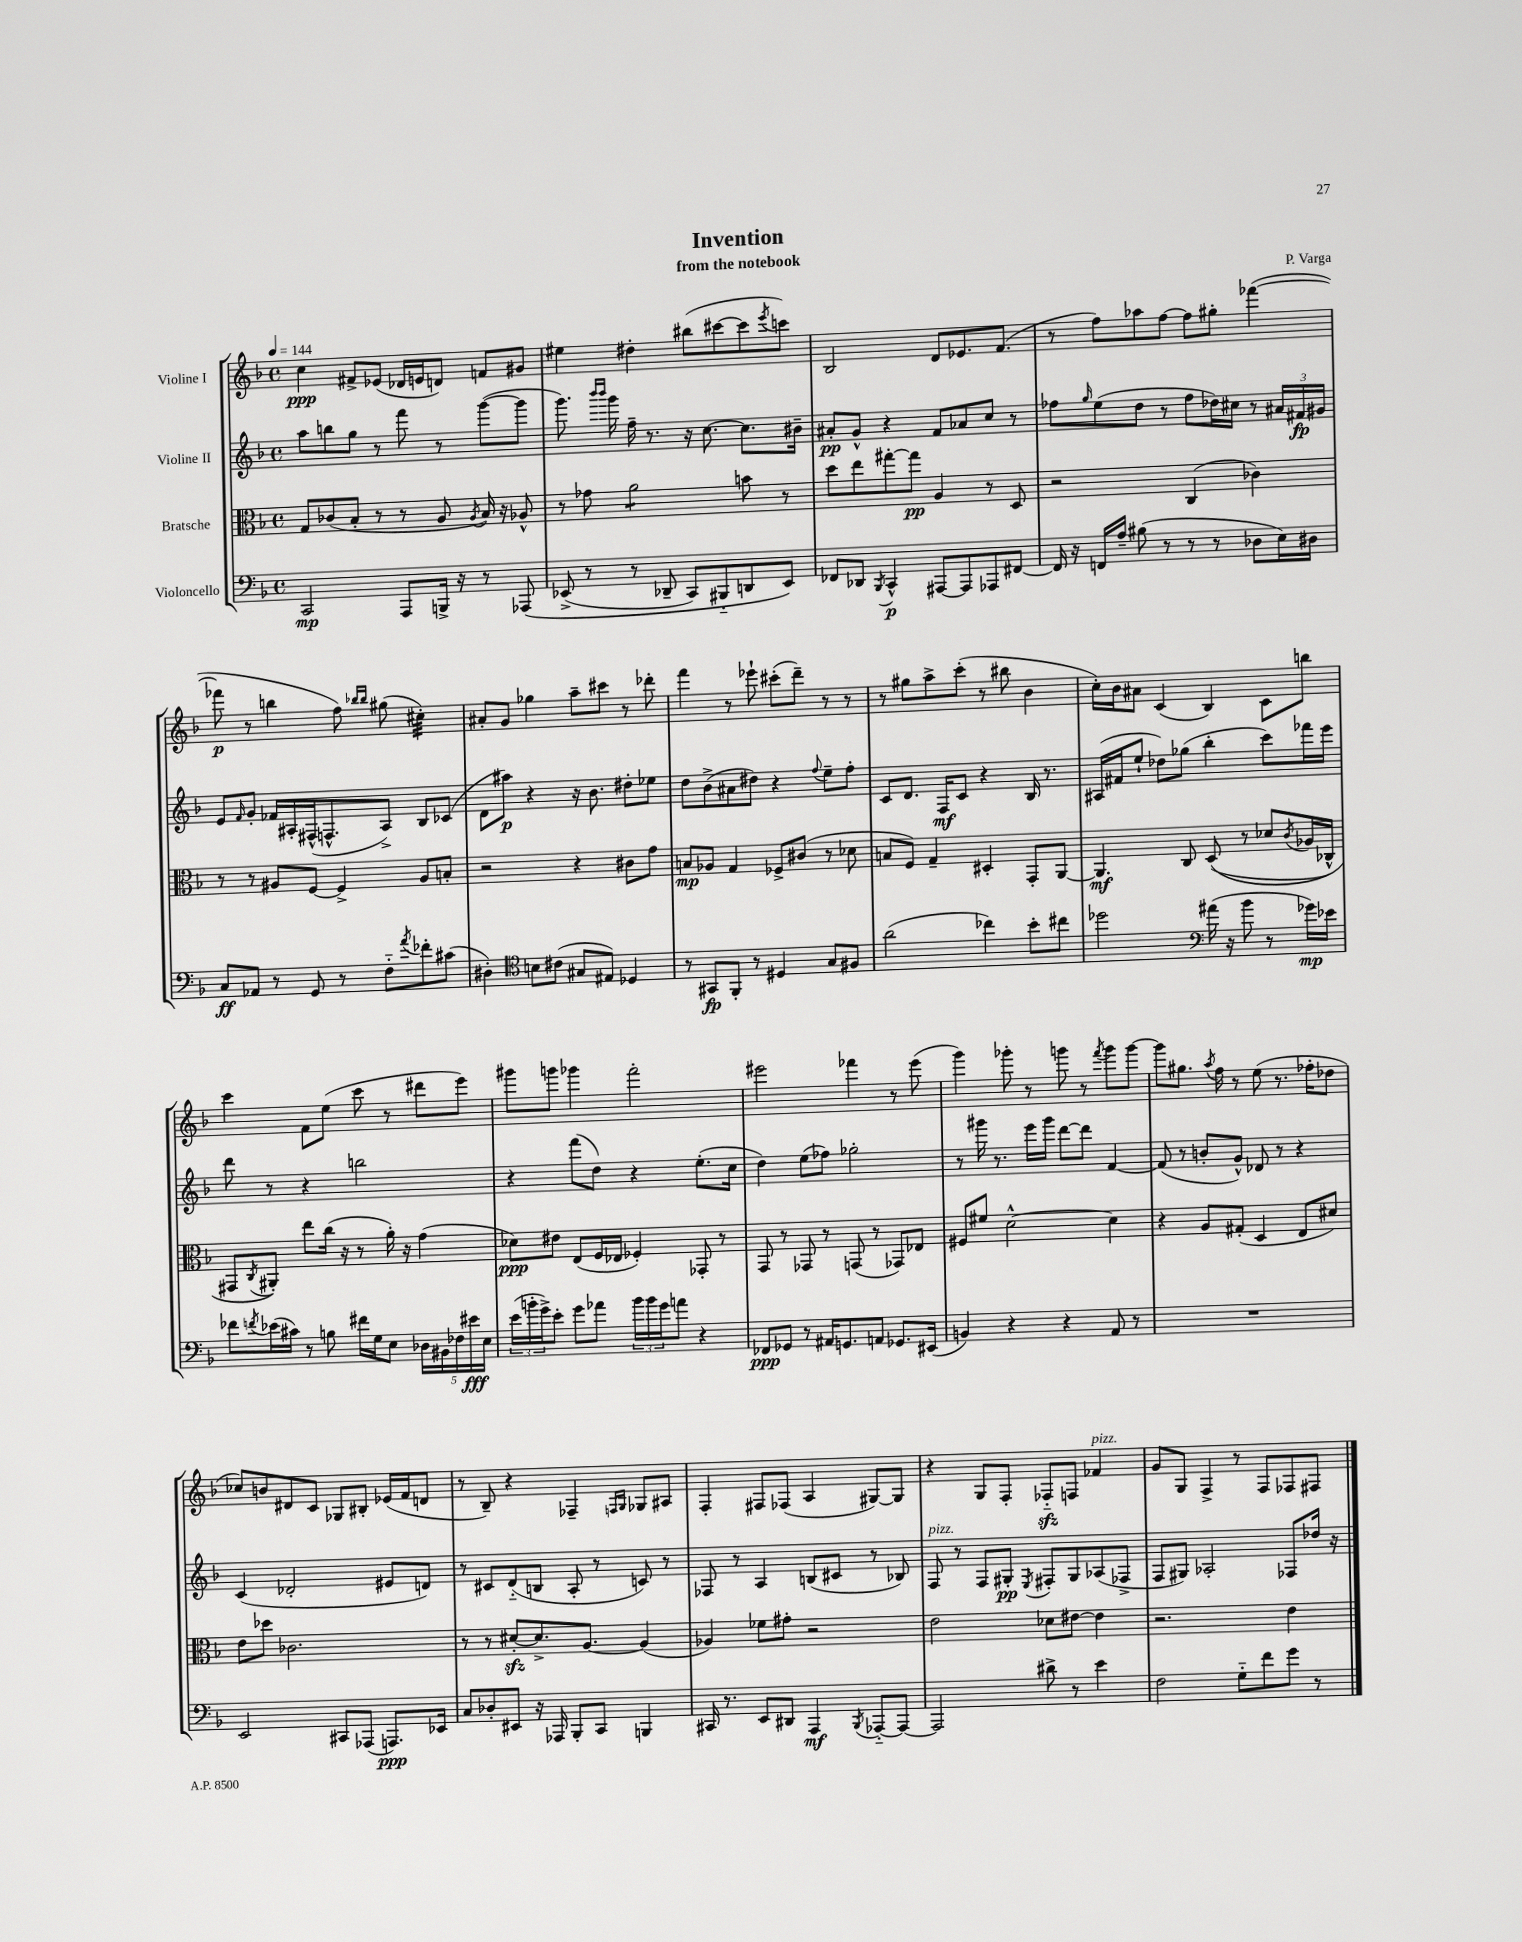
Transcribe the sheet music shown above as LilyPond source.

\header { title = "Invention" composer = "P. Varga" subtitle = "from the notebook" }
<<
\new StaffGroup <<
\new Staff = "s0" \with { instrumentName = "Violine I" } {
    \clef treble \key f \major \defaultTimeSignature \time 4/4 \tempo 4 = 144
    c''4\ppp fis'8-> ees'8( des'16 e'16 d'8) f'8 gis'8 |
    eis''4 dis''4-. bis''8( cis'''8~ cis'''8 \acciaccatura { e'''8 } c'''8) |
    bes2 d'8 ees'8. f'8.( |
    r8 f''8) aes''8 f''8~ f''8 gis''8-. fes'''4~( |
    fes'''8\p r8 b''4 f''8) \grace { bes''16 bes''16 } gis''8( cis''4:32-.) |
    ais'8-. g'8 ges''4 a''8-- cis'''8 r8 des'''8-. |
    f'''4 r8 ees'''8-! cis'''8-.( d'''8--) r8 r8 |
    r8 gis''8 a''8-> c'''8-.( r8 bis''8 bes'4 |
    c''16-.) bes'16 ais'8 c'4( bes4) c'8 b''8 |
    c'''4 f'8 e''8( c'''8 r8 dis'''8 e'''8) |
    gis'''8 g'''8 ges'''4 f'''2-. |
    eis'''2 fes'''4 r8 eis'''8( |
    g'''4) ges'''8-. r8 g'''8 r8 \acciaccatura { f'''8 } g'''8 g'''8~ |
    g'''8 gis''8. \acciaccatura { a''8 } f''16 r8 e''8( r8. fes''16-. des''8 |
    ces''8) b'8 dis'8 c'8 ges8 bis8-. ees'16( f'16 d'8 |
    r8 bes8--) r4 fes4-- \grace { f16 g16 } ges8 ais8 |
    f4-. fis8 fes8( a4 gis8~) gis8 |
    r4 g8 f8-. fes8-_\sfz f8 fes'4^\markup { \italic "pizz." } |
    g'8 g8 f4-> r8 f8 fes8 fis8 \bar "|." |
}
\new Staff = "s1" \with { instrumentName = "Violine II" } {
    \clef treble \key f \major \defaultTimeSignature \time 4/4
    a''8 b''8 g''8 r8 f'''8 r8 g'''8~( g'''8 |
    g'''8.) \grace { bes'''16 bes'''16 } g'''16 f''16-- r8. r16 c''8.~ c''8. bis'16-- |
    ais'8-.\pp g'8-^ r4 f'8 aes'8 c''8 r8 |
    fes''8 \grace { g''16 } e''8( d''8 r8 fes''8 des''16) cis''16 r8 \tuplet 3/2 { ais'16 fis'16\fp gis'16 } |
    e'8 \grace { f'16 } g'8-. fes'16 ais16-. fis16-^( f8.-^ ais8->) bes8 ces'8( |
    d'8 ais''8\p) r4 r16 bes'8. dis''8-. ees''8 |
    d''8 bes'8->( ais'8 dis''8) r4 \appoggiatura { f''8 } e''8-- f''8-. |
    c'8 d'8. f16\mf c'8 r4 bes16 r8. |
    ais16( fis'16 e''8-! des''8) ges''8( bes''4-. c'''8) fes'''16 e'''16 |
    d'''8 r8 r4 b''2 |
    r4 f'''8( d''8) r4 e''8.-.( c''16 |
    d''4) e''8( fes''8) ges''2-. |
    r8 gis'''16 r8. e'''16 gis'''16 d'''8~ d'''8 f'4~ |
    f'8( r8 b'8-. g'8-^) des'8 r8 r4 |
    c'4( des'2-. eis'8 d'8) |
    r8 cis'8 d'8-_( b8 a8-. r8 c'8) r8 |
    fes8 r8 a4 b8( cis'8 r8 bes8) |
    f8^\markup { \italic "pizz." } r8 f8 gis8-.\pp \acciaccatura { e8 } fis8-. gis8 aes8( fes8-> |
    f8 gis8) aes2-. fes8 des''16 r16 \bar "|." |
}
\new Staff = "s2" \with { instrumentName = "Bratsche" } {
    \clef alto \key f \major \defaultTimeSignature \time 4/4
    g8 ces'8( bes8-. r8 r8 a8 \acciaccatura { a8 } bes16) r16 aes8-^ |
    r8 ges'8 a'2:8 b'8 r8 |
    d''8 e''8 gis''8~-. gis''8\pp a4 r8 d8 |
    r2 c4( ces'4) |
    r8 r8 ais8 f8~ f4-> ais8 b8-. |
    r2 r4 cis'8 g'8 |
    b8\mp aes8 g4 fes8-> cis'8( r8 des'8 |
    b8 f8) g4-- dis4-. g,8-. a,8~ |
    a,4.\mf c8 d8(\( r8 des'8 \acciaccatura { c'8 } aes16 ces16-^) |
    gis,8 \acciaccatura { c8 } ais,8-.\) e''8 c''16( r16 r8 a'16-.) r16 g'4( |
    des'8\ppp) eis'8 e8( f16 ees16 fes4-.) ges,8-. r8 |
    g,8 r8 ges,8 r8 g,8( r8 ges,8) ees8 |
    fis8 fis'8 d'2~-^ d'4 |
    r4 a8 gis8-.( d4 e8 dis'8) |
    e'8 des''8 ces'2. |
    r8 r8 dis'8~-.\sfz dis'8.-> a8.~ a4( |
    aes4) fes'8 gis'8-. r2 |
    e'2 des'8 eis'8~ eis'4 |
    r2. e'4 \bar "|." |
}
\new Staff = "s3" \with { instrumentName = "Violoncello" } {
    \clef bass \key f \major \defaultTimeSignature \time 4/4
    c,2\mp a,,8 b,,16-> r16 r8 aes,,8\( |
    ees,8->( r8 r8 des,8-- c,8) bis,,8-_ d,8 ees,8\) |
    fes,8 des,8 \acciaccatura { bes,,8 } c,4-^\p ais,,8~ ais,,8 aes,,8 fis,8~ |
    fis,16 r16 f,16 a16-- bis8( r8 r8 r8 des8 e16) dis16 |
    c8\ff aes,8 r8 g,8 r8 f8-_ \acciaccatura { a'8 } fes'8-. cis'8( |
    dis4-.) \clef tenor b8 cis'8( gis8 eis8) des4 |
    r8 gis,8\fp f,8-. r8 dis4 g8 fis8 |
    a'2( ces''4) bes'8-. cis''8 |
    des''2 \clef bass ais'16( r16 bes'8 r8 ges'16\mp) ees'16 |
    fes'8 \acciaccatura { f'8 } ees'16( cis'16) r8 b8 fis'16 g16 e8 \tuplet 5/4 { des16 bis,16 fes16 eis'16\fff e16 } |
    \tuplet 3/2 { e'16( b'16-. g'16->) } e'8-. g'8 aes'8 \tuplet 3/2 { b'16 b'16 g'16 } a'8 r4 |
    fes,8\ppp ges,8 r8 ais,16 g,8. a,8 ges,8. eis,16( |
    b,4) r4 r4 a,8 r8 |
    R1 |
    e,2 cis,8 aes,,8( a,,8.\ppp) ees,16 |
    c8 des8-. eis,8 r16 aes,,16 bes,,8-. c,8 b,,4 |
    cis,16 r8. e,8 dis,8 a,,4\mf \acciaccatura { bes,,8 } aes,,8~-_ aes,,8~ |
    aes,,2 dis'8-> r8 e'4 |
    f2 g8-_ f'8 g'8 r8 \bar "|." |
}
>>
>>
\layout { \context { \Score \remove "Bar_number_engraver" } }
